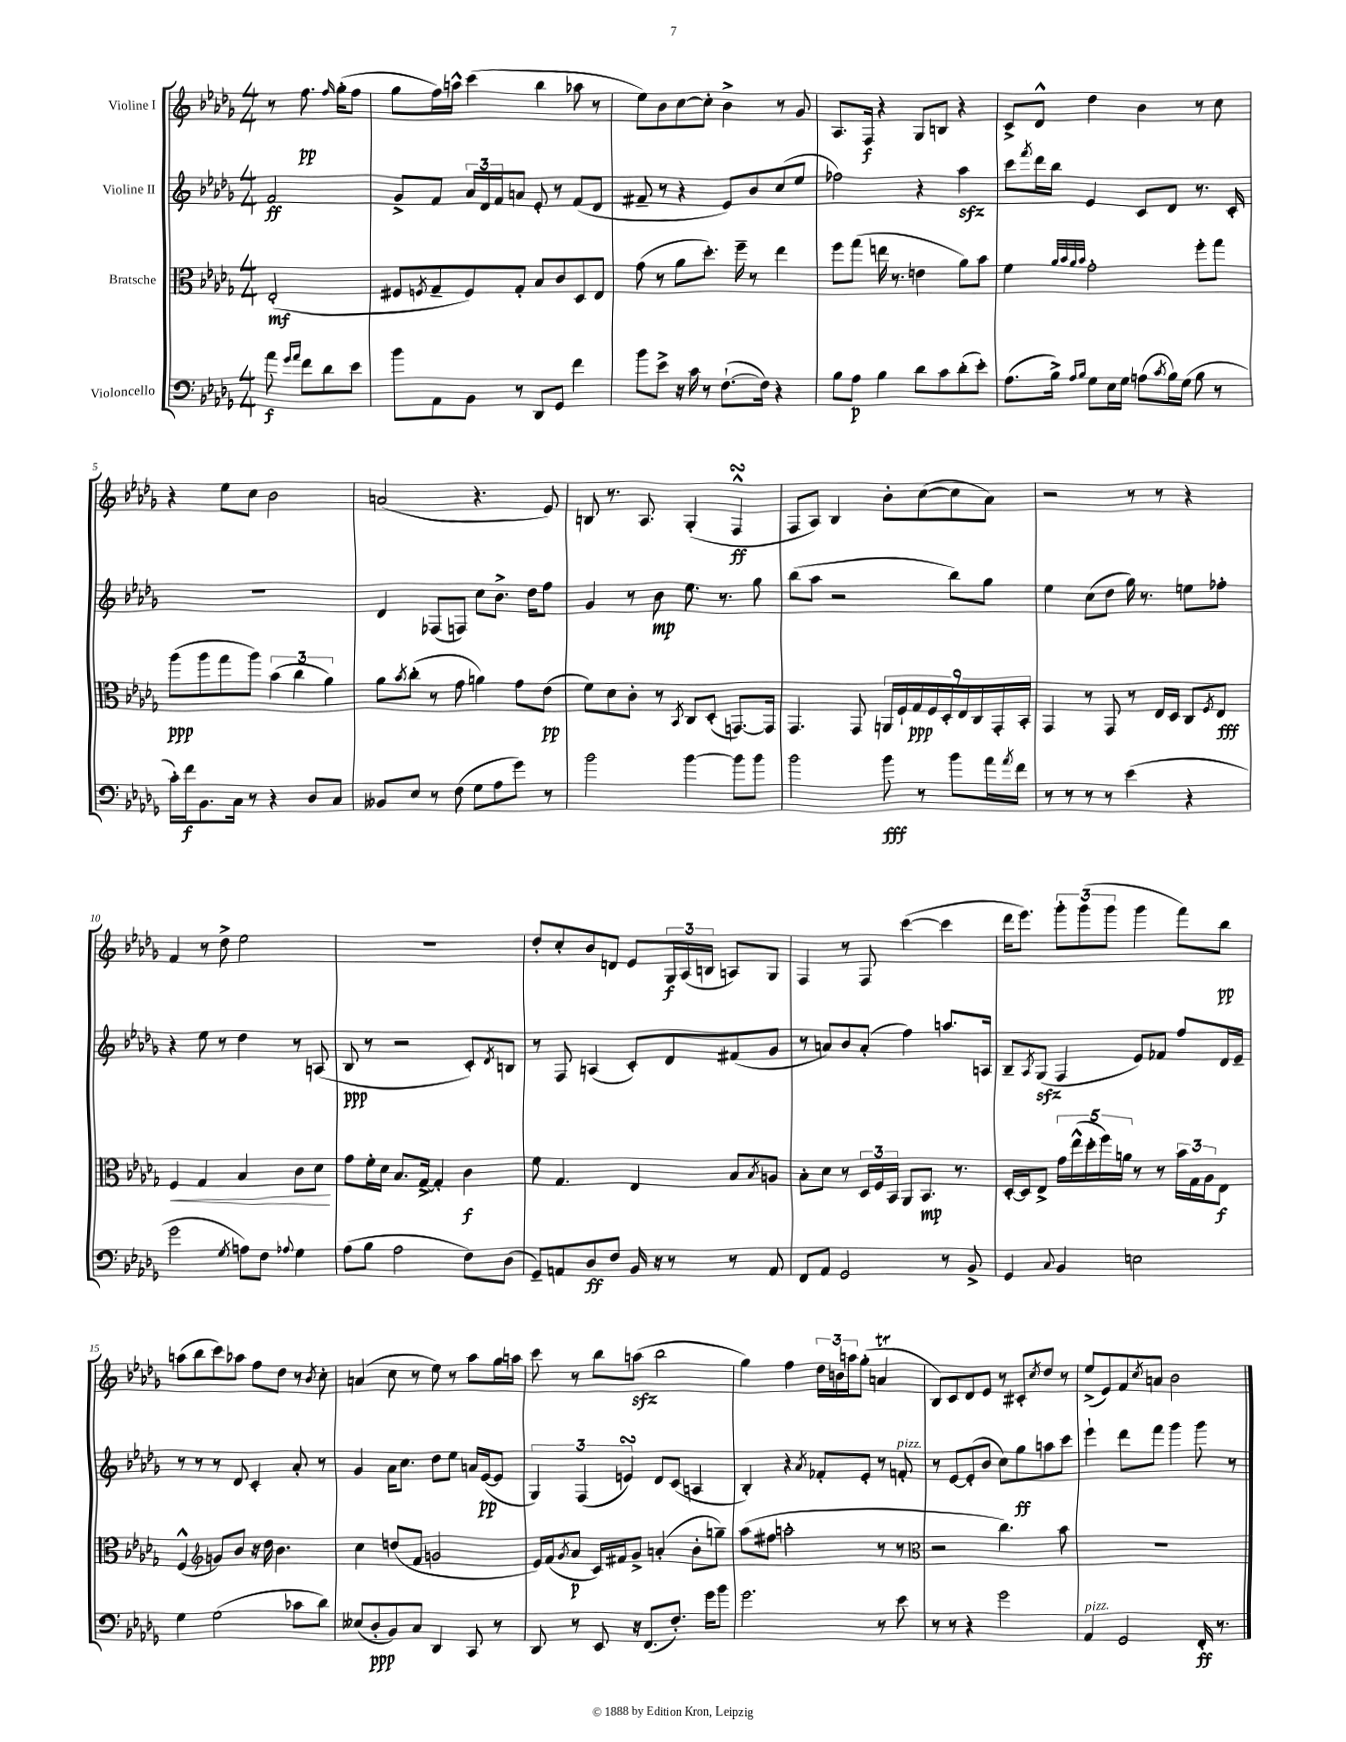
<<
\new StaffGroup <<
\new Staff = "s0" \with { instrumentName = "Violine I" } {
    \clef treble \key des \major \numericTimeSignature \time 4/4 \partial 2
    r8 f''8.\pp \grace { f''16 } ges''16-.( f''8 |
    ges''8 f''16) a''16-^ c'''4( bes''4 aes''8 r8 |
    ees''8) bes'8 c''8~ c''8-. bes'4-> r8 ges'8 |
    aes8. f16\f r4 ges8 b8 r4 |
    c'8-> des'8-^ des''4 bes'4 r8 c''8 |
    r4 ees''8 c''8 bes'2 |
    a'2( r4. ees'8) |
    b8 r8. aes8. ges4-.( f4-^\turn\ff |
    f8 aes8) bes4 bes'8-. c''8~( c''8 aes'8) |
    r2 r8 r8 r4 |
    f'4 r8 des''8-> ees''2 |
    R1 |
    des''8-. c''8-. bes'8 d'8 ees'8 \tuplet 3/2 { ges16\f aes16( b16 } a8) ges8 |
    f4 r8 f8 c'''4~( c'''4 |
    des'''16 ees'''8.) \tuplet 3/2 { ges'''8-. ges'''8( ges'''8 } ges'''4 f'''8) bes''8\pp |
    a''8( bes''8 c'''8) aes''8 f''8 des''8 r8 \acciaccatura { bes'8 } c''8-. |
    a'4( c''8 r8 ees''8) r8 aes''8 ges''16 a''16 |
    c'''8 r8 bes''8 a''8\sfz( bes''2 |
    ges''4) f''4 \tuplet 3/2 { des''16 b'16 a''16 } ges''8-.( a'4\trill |
    bes8) c'8 des'8 ees'8 r8 cis'8-. \acciaccatura { c''8 } des''8 r8 |
    ees''8->( ees'8) f'8 \acciaccatura { c''8 } a'8 bes'2 \bar "|." |
}
\new Staff = "s1" \with { instrumentName = "Violine II" } {
    \clef treble \key des \major \numericTimeSignature \time 4/4 \partial 2
    f'2\ff |
    ges'8-> f'8 \tuplet 3/2 { aes'16 des'16 f'16 } a'8 ees'8-. r8 f'8( des'8 |
    fis'8-- r8 r4 ees'8) bes'8 c''8( ees''8 |
    fes''2) r4 aes''4\sfz |
    c'''8 \acciaccatura { f'''8 } des'''16 bes''16 ees'4 c'8 des'8 r8. c'16-. |
    R1 |
    des'4 fes8( f8) c''8 bes'8.-> des''16 f''8 |
    ges'4 r8 bes'8\mp ees''8. r8. ges''8 |
    bes''8( aes''8 r2 bes''8) ges''8 |
    ees''4 c''8( des''8 ges''16) r8. e''8 fes''8-. |
    r4 ees''8 r8 des''4 r8 a8( |
    bes8\ppp r8 r2 c'8-.) \acciaccatura { des'8 } b8 |
    r8 f8 a4( c'8-.) des'8 fis'8( ges'8 |
    r8 a'8) bes'8 a'8-.( f''4) a''8. a16 |
    bes8-- \acciaccatura { aes8 } ges8\sfz( f4 ees'8) fes'8 f''8 des'16 ees'16-- |
    r8 r8 r8 des'8 c'4-. aes'8-. r8 |
    ges'4 aes'16 c''8. des''8 ees''8 a'16 ees'16~\pp( ees'8 |
    \tuplet 3/2 { ges4) f4( e'4\turn) } des'8 c'8( a4 |
    bes4-.) r4 \acciaccatura { aes'8 } fes'8-. ees'8-. r8 f'8-.^\markup { \italic "pizz." } |
    r8 ees'8~ ees'8-.( bes'8 c''8) ges''8\ff a''8 c'''8 |
    ees'''4-! des'''8 f'''8 ges'''4 ges'''8 r8 \bar "|." |
}
\new Staff = "s2" \with { instrumentName = "Bratsche" } {
    \clef alto \key des \major \numericTimeSignature \time 4/4 \partial 2
    ees2-.\mf( |
    fis8 \acciaccatura { f8 } ges8-- f8) ges8-. bes8 c'8 des8 ees8 |
    ges'8( r8 aes'8 des''8.-.) f''16-- r8 ees''4 |
    f''8 ges''8( e''16 r8. e'4 aes'8) bes'8 |
    f'4 \grace { aes'32 bes'32 aes'32 bes'32 } ges'2-. f''8-. ges''8 |
    aes''8\ppp( aes''8 ges''8 aes''8) \tuplet 3/2 { bes'4( c''4 aes'4) } |
    aes'8 \acciaccatura { bes'8 } c''8-.( r8 ges'8 a'4) ges'8 ees'8\pp( |
    f'8) des'8 c'8-. r8 \acciaccatura { bes,8 } c8 des8-.( g,8.~) g,16 |
    ges,4. ges,8 \tuplet 9/8 { a,16 f16-! ges16\ppp f16 des16-. ees16 c16 ges,16-. bes,16-. } |
    ges,4 r8 ges,8 r8 ees16 des16 c8 \acciaccatura { f8 } ees8\fff |
    f4\< ges4 bes4 c'8 des'8\! |
    ges'8 f'16-. des'16 bes8. ges16~-> ges4-. c'4\f |
    f'8 ges4. ees4 bes8 \acciaccatura { bes8 } a8 |
    bes8-. des'8 r8 \tuplet 3/2 { des16 f16 bes,16 } aes,8 bes,8.\mp r8. |
    des16~-. des16 ees8-> \tuplet 5/4 { ges'16 ees''16-^( des''16-. f''16) a'16 } r8 r8 \tuplet 3/2 { bes'16 ges16 aes16 } ees8\f |
    f4-^( \clef treble g'8) bes'8 r16 des''16 bes'4. |
    c''4 d''8( f'8 g'2 |
    ees'16) f'16( \acciaccatura { ges'8 } aes'8\p c'16) fis'16 ges'8-> a'4-.( bes'8-. g''8--) |
    aes''8( fis''8 a''2-. r8 r8 |
    \clef alto r2 c''4.) bes'8 |
    R1 \bar "|." |
}
\new Staff = "s3" \with { instrumentName = "Violoncello" } {
    \clef bass \key des \major \numericTimeSignature \time 4/4 \partial 2
    aes'8\f \grace { ges'16 aes'16 } f'8 des'8 ees'8 |
    bes'8 aes,8 bes,8 r8 des,8 ges,8 f'4 |
    bes'8 ees'8-> r16 c'16 r8 f8.~-!( f16) r4 |
    bes8 aes8\p bes4 des'8 c'8 des'8-.( ees'8-.) |
    aes8.( bes16->) \grace { aes16 bes16 } ges8 ees16 ges16 a8( \acciaccatura { c'8 } bes16) ges16( bes8 r8 |
    c'16-.) f'16\f bes,8. c16 r8 r4 des8 c8 |
    beses,8 ees8 r8 f8( ges8 aes8 ges'8) r8 |
    bes'2 bes'4~ bes'8 bes'8 |
    bes'2 bes'8\fff r8 bes'8 aes'16 \acciaccatura { aes'8 } f'16 |
    r8 r8 r8 r8 ees'4( r4 |
    ges'2 \acciaccatura { ges8 } a8) f8 \appoggiatura { aes8 } ges4 |
    aes8( bes8 aes2 f8) des8( |
    ges,8--) a,8 des8\ff f8 bes,16 r16 r8 r8 a,8 |
    f,8 aes,8 ges,2 r8 bes,8-> |
    ges,4 \appoggiatura { c8 } bes,4 e2 |
    ges4 ges2( ces'8 des'8) |
    eeses8( des8-.\ppp bes,8) c8 des,4 c,8 r8 |
    des,8 r8 ees,8 r16 f,8.( f8.-.) ges'16 bes'8 |
    ges'2. r8 ees'8 |
    r8 r8 r4 ges'2 |
    aes,4^\markup { \italic "pizz." } ges,2 f,16-.\ff r8. \bar "|." |
}
>>
>>
